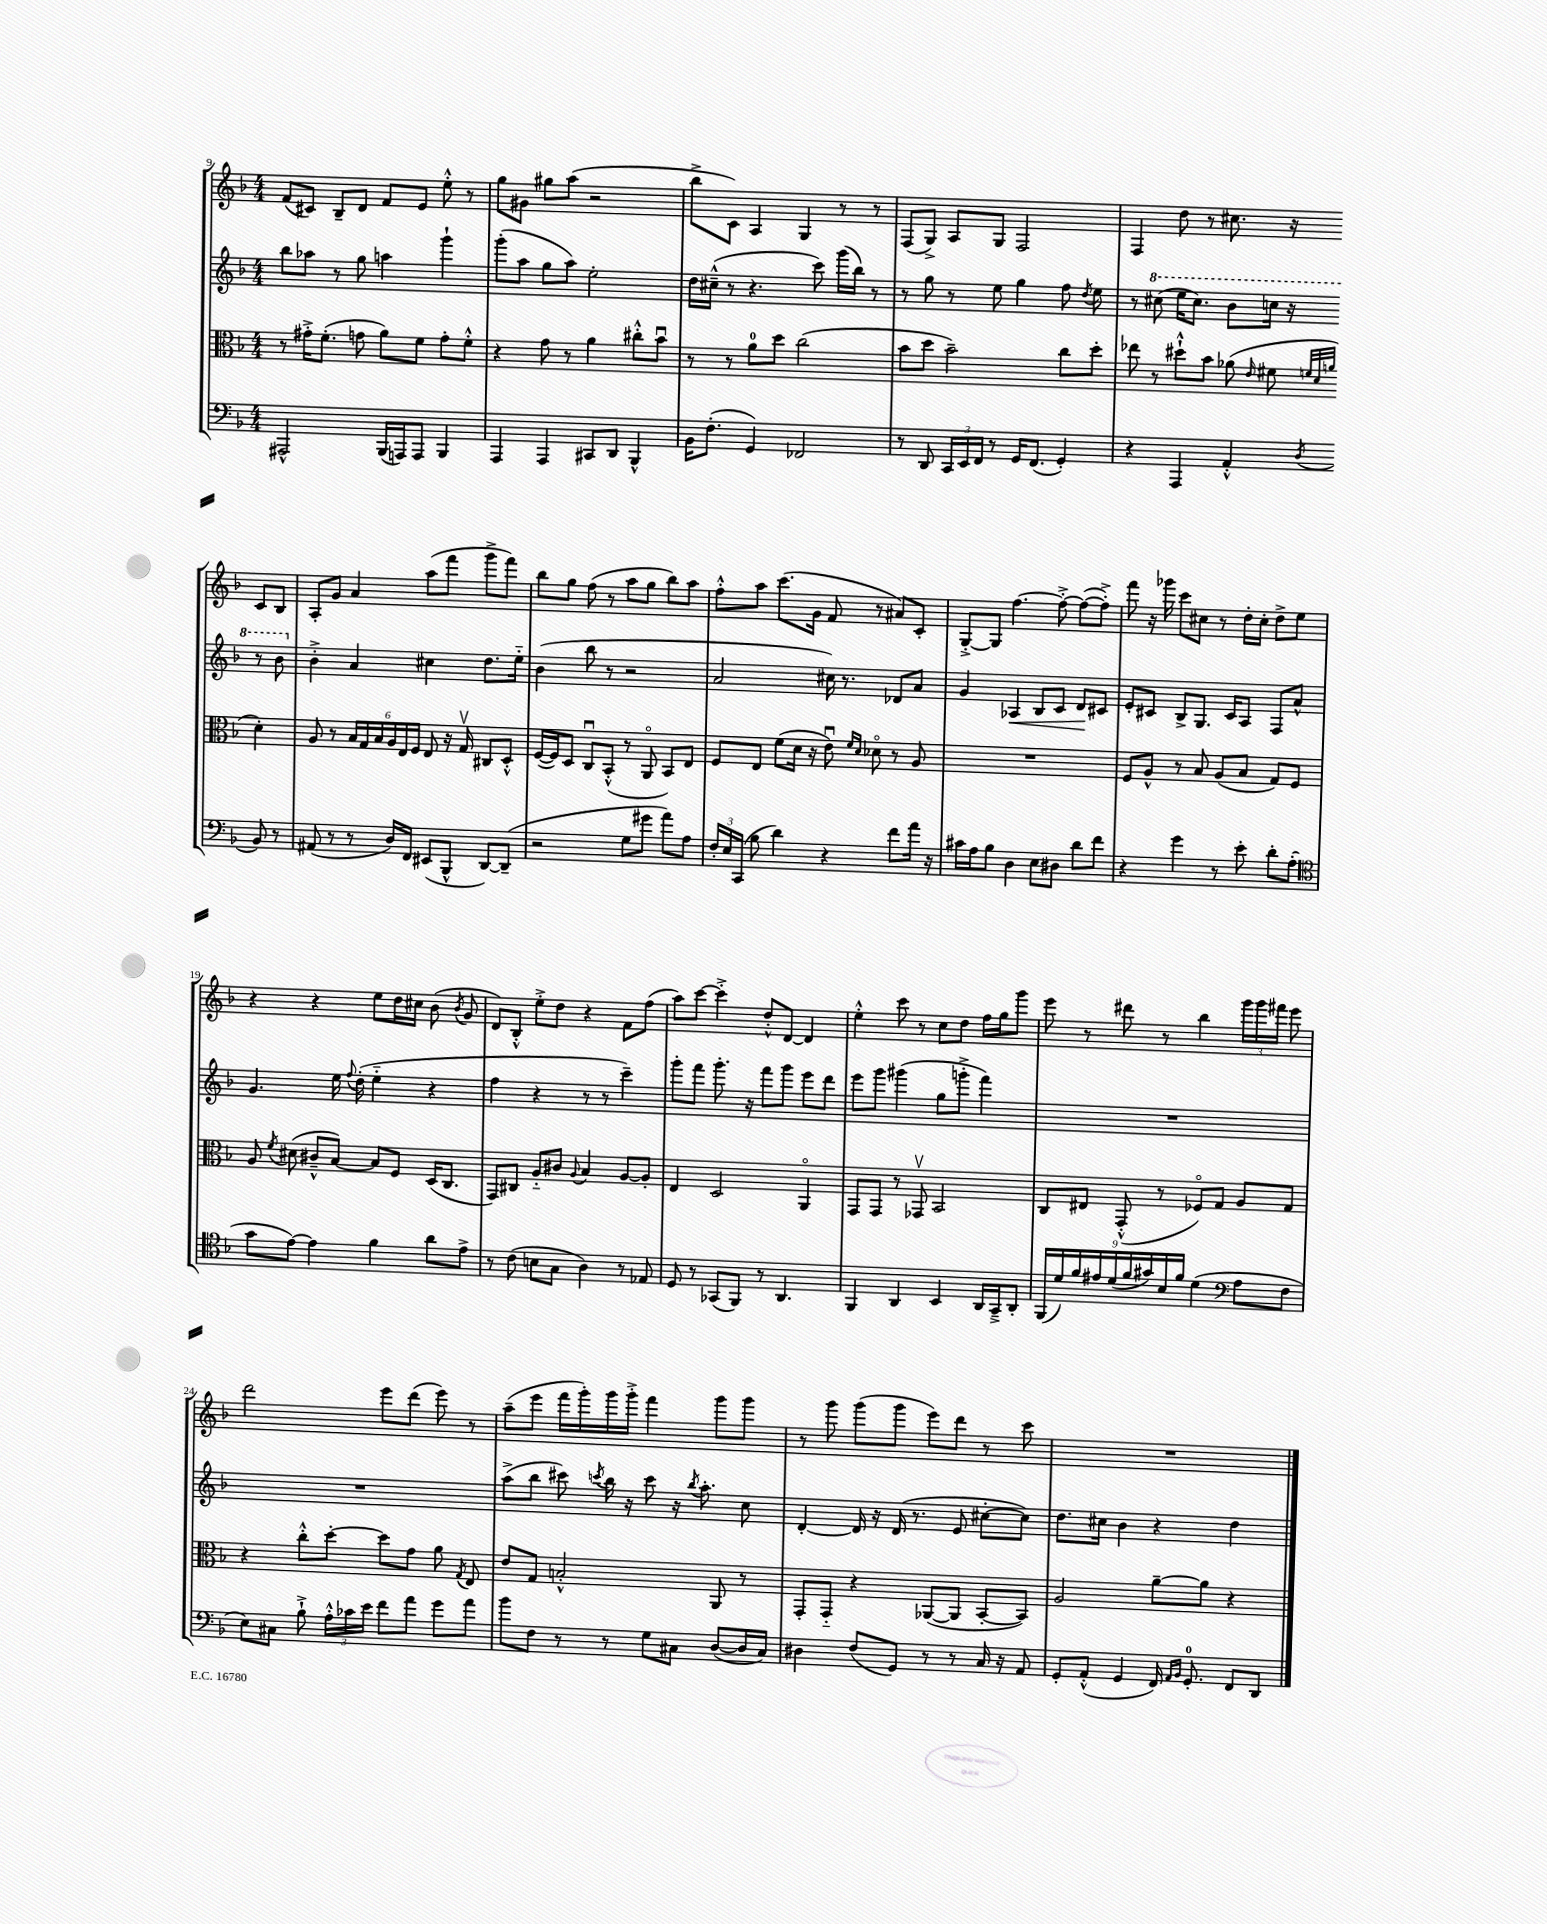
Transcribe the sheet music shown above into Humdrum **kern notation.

**kern	**kern	**kern	**kern
*staff4	*staff3	*staff2	*staff1
*clefF4	*clefC3	*clefG2	*clefG2
*k[b-]	*k[b-]	*k[b-]	*k[b-]
*M4/4	*M4/4	*M4/4	*M4/4
2AAA#^^	8r	8bb-	(8f
.	16g#'^	8aa-	8c#)
.	(8.f'	.	.
.	.	8r	8B-~
.	8g	8gg	8d
(16BBB-	8a)	4aa	8f
16AAA)	.	.	.
8AAA	8f	.	8e
4BBB-	8g'	4ggg`	8ee'^^
.	8f'^^	.	8r
=	=	=	=
4AAA	4r	(8ggg'	8gg
.	.	8aa	8g#
4AAA	8g	8gg	8gg#
.	8r	8aa)	(8aa
8CC#	4a	2ee'	2r
8DD	.	.	.
4BBB-^^	8cc#'^^	.	.
.	8b-u	.	.
=	=	=	=
16BB-	8r	16dd	8bb-^
(8.F'	.	(16cc#~^^	.
.	8r	8r	8c)
4GG)	8a	4.r	4A
.	8dd	.	.
2FF-	(2cc	.	4G
.	.	8ccc)	.
.	.	(16ggg	8r
.	.	16bb-)	.
.	.	8r	8r
=	=	=	=
8r	8b-	8r	(8F
8DD	8dd	8gg	8G^)
24CC	2b-~)	8r	8A
24EE	.	.	.
24FF	.	.	.
8r	.	8ee	8G
16GG	.	4gg	2F
(8.FF	.	.	.
4GG')	8cc	8ff	.
.	.	8qdd	.
.	8dd'	8ee	.
=	=	=	=
4r	8ee-	8r	4F
.	8r	(8ccc#	.
4AAA	8dd#`^^	16eee	8dd
.	.	8.ccc#)	.
.	8b-	.	8r
4AA'^^	(8a-	8bb-	8.cc#
.	16qqe	.	.
.	8f#	16ccc	.
.	.	16r	16r
.	32qqf	.	.
.	32qqd	.	.
8qD	32qqa	.	.
8BB-	4d')	8r	8c
8r	.	8bb-	8B-
=	=	=	=
(8AA#	8A	4b-'^	8A'
8r	8r	.	8g
8r	24B-	4a	4a
.	24G	.	.
.	24B-	.	.
16D)	24A	.	.
.	24E	.	.
16FF	.	.	.
.	24F	.	.
(8EE#	8E	4cc#	(8aa
8BBB-^^	16r	.	8fff
.	16Gv	.	.
[8DD)	8C#	8.dd	8ggg^
(8DD~]	8D'^^	.	8fff)
.	.	16ee'~	.
=	=	=	=
2r	([16F	(4b-	8bb-
.	16F])	.	.
.	8D	.	8gg
.	8Cu	8bb-	(8ff
.	(8BB-'^^	8r	8r
8G	8r	2r	8aa
8g#	8AAo	.	8gg
8a)	8BB-)	.	8bb-)
8A	8E	.	8aa
=	=	=	=
24F'	8F	2a	8ff'^^
24E	.	.	.
(24CC	.	.	.
8B-	8E	.	8aa
4d)	(8f	.	(8.ccc
.	16d	.	.
.	16r	.	16g
4r	8eu)	16cc#)	8f
.	.	8.r	.
.	16qqf	.	.
.	16qqd	.	.
.	8d-o	.	8r
8f	8r	8d-	8a#)
16a	8A	8a	8c'
16r	.	.	.
=	=	=	=
16c#	1r	4g	[8G'^
16A	.	.	.
8B-	.	.	8G]
4D	.	4A-	[4.ff
8E	.	8B-	.
8D#	.	8c	8ff'^_
8d	.	8d	(8ff_
8f	.	8c#	8ff'^])
=	=	=	=
4r	8F	8e'	8fff
.	8A^^	8c#	16r
.	.	.	16ggg-
4g	8r	8B-^	8ccc
.	8B-	8.G	8cc#
8r	(8A	.	8r
.	.	16c#	.
8e'	8B-	8A	16dd'
.	.	.	16cc#'
8d'	8G)	8F	8dd^
(8A'	8F	8a^^	8ee
=	=	=	=
*clefC4	*	*	*
8g	8A	4.g	4r
.	8qf	.	.
[8e)	(8d#	.	.
4e]	8c#~^^	.	4r
.	[8B-)	16ee	.
.	.	8qqff	.
.	.	(16dd'	.
4f	8B-]	4ee'~	8ee
.	8F	.	16dd
.	.	.	16cc#
8a	(16D	4r	(8b-
.	8.C	.	.
.	.	.	8qb-
8e^	.	.	8g
=	=	=	=
8r	8GG)	4ff	8d)
(8c	8C#	.	8B-'^^
8B	8A'~	4r	8ee'^
8G	8c#	.	8dd
.	8qqA	.	.
4A)	4B-	8r	4r
.	.	8r	.
8r	[8A	4ccc~)	8f
8E-	8A']	.	(8ff
=	=	=	=
8D	4E	8ggg'	8aa)
8r	.	8fff	[8ccc
(8GG-	2D	8.ggg'	4ccc'^]
8FF)	.	.	.
.	.	16r	.
8r	.	8fff	8dd'^^
4.AA	.	8ggg	[8d
.	4AAo	8eee	4d]
.	.	8ddd	.
=	=	=	=
4FF	8GG	8eee	4ee'^^
.	8GG	8ggg	.
4AA	8r	(4ggg#	8ccc
.	8GG-v	.	8r
4BB-	2BB-	8gg	8cc
.	.	8ggg'^	8dd
16AA	.	4fff)	16ff
16GG~^	.	.	16gg
8AA'	.	.	8ggg
=	=	=	=
(18FF	8C	1r	8eee
18d)	.	.	.
18f	.	.	.
.	8E#	.	8r
18e#	.	.	.
(18d	.	.	.
.	(8GG'^^	.	8ddd#
18f	.	.	.
18g#)	.	.	.
.	8r	.	8r
18B-	.	.	.
18f	.	.	.
(4d	8F-o)	.	4bb-
.	8G	.	.
*clefF4	*	*	*
8A	8A	.	24ggg
.	.	.	24ggg
.	.	.	24fff#
8F	8G	.	8eee
=	=	=	=
8E)	4r	1r	2ddd
8C#	.	.	.
8B-`^	8cc'^^	.	.
24A'^^	[8dd'	.	.
24c-	.	.	.
24e	.	.	.
8f	8dd]	.	8eee
8a	8g	.	(8ddd
8g	8a	.	8eee)
.	8qG	.	.
8a	8E	.	8r
=	=	=	=
8b-	8e	(8aa^	(8aa~
8F	8G	8bb-	8eee
8r	2B'^^	8ccc#)	16fff
.	.	.	16ggg')
.	.	8qccc	.
8r	.	16bb-	16ggg
.	.	16r	16ggg'^
8G	.	8ccc	4fff
8C#	.	16r	.
.	.	8qbb-	.
.	.	8.aa'	.
([8D	8AA	.	8ggg
16D]	8r	8cc	8ggg
16C#)	.	.	.
=	=	=	=
4D#	8GG'	[4d'	8r
.	8GG'~	.	8ggg
(8F	4r	16d]	(8ggg
.	.	16r	.
8GG)	.	(16d	8ggg
.	.	8.r	.
8r	([8AA-	.	8eee)
8r	8AA-]	8e	8ddd
16C	[8BB-'	[8cc#'	8r
16r	.	.	.
8AA	8BB-])	8cc#])	8ccc
=	=	=	=
8GG'	2A	8.dd	1r
(8AA'^^	.	.	.
.	.	16cc#	.
4GG	.	4b-	.
16FF)	[8a~	4r	.
16qqAA	.	.	.
16qqBB-	.	.	.
8.GG'	.	.	.
.	8a]	.	.
8FF	4r	4dd	.
8DD	.	.	.
==	==	==	==
*-	*-	*-	*-
